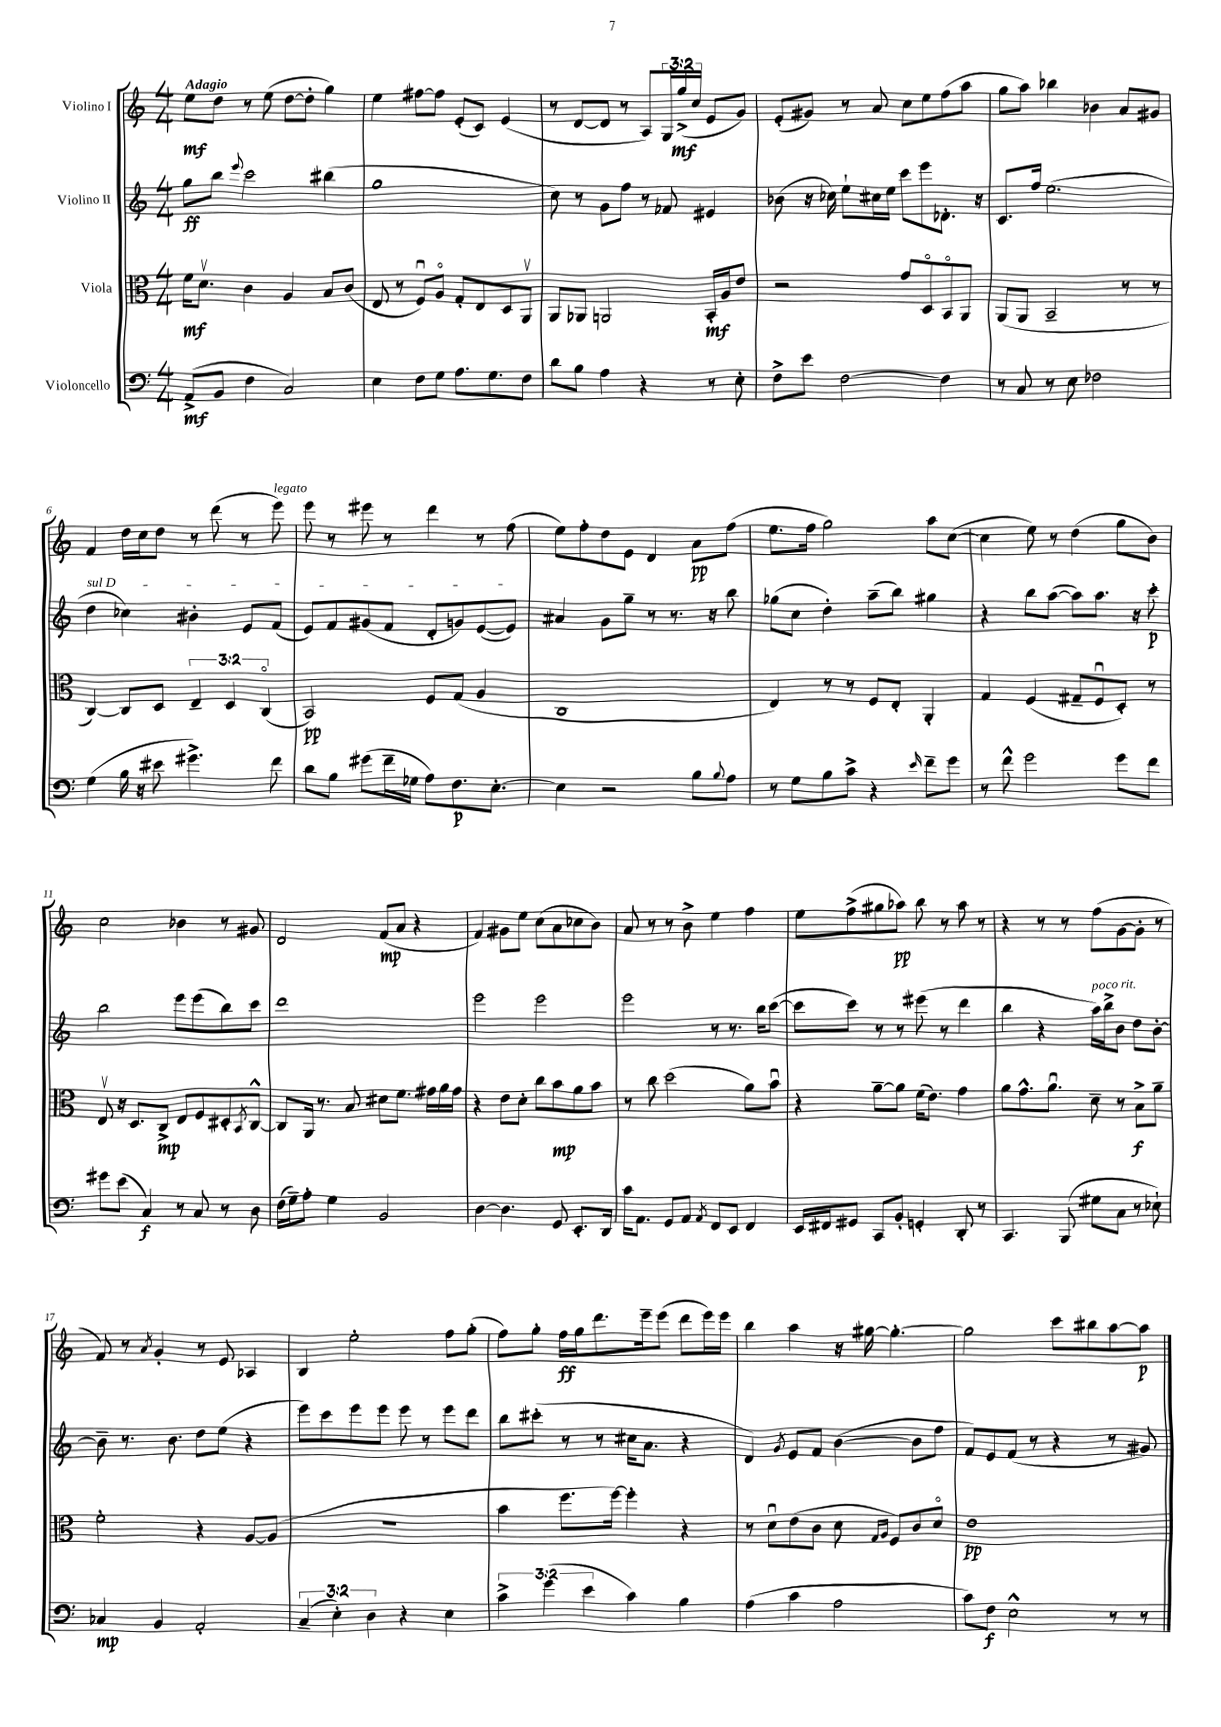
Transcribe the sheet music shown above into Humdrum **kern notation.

**kern	**kern	**kern	**kern
*staff4	*staff3	*staff2	*staff1
*clefF4	*clefC3	*clefG2	*clefG2
*k[]	*k[]	*k[]	*k[]
*M4/4	*M4/4	*M4/4	*M4/4
(8AA^/L	16f\LK	8gg\L	8ee\L
.	8.dv\J	.	.
8BB/J	.	8bb\J	8dd\J
.	.	8qqeee/	.
4F\	4c\	2ccc\	8r
.	.	.	(8ee\
2C/)	4A/	.	[8dd\L
.	.	.	8dd'\]J
.	8B/L	(4bb#\	4gg\)
.	(8c/J	.	.
=	=	=	=
4E\	8E/	1gg	4ee\
.	8r	.	.
8F\L	8Fu/L)	.	[8ff#\L
8G\J	8Ao/J	.	8ff#\]J
8.A\L	8G'/L	.	(8e'/L
.	8E/	.	8c/J)
8.G\	.	.	.
.	8D/	.	(4e/
8F\J	8AAv/J	.	.
=	=	=	=
8d\L	8AA/L	8cc\)	8r
8B\J	8AA-/J	8r	[8d/L
4A\	2AA/	8g\L	8d/]J
.	.	8ff\J	8r
4r	.	8r	8A/L)
.	.	8f-/	24G/L
.	.	.	(24gg^/
.	.	.	24cc/JJ
8r	16BB'/LL	4e#/	8e/L
.	16A/J	.	.
8E'\	8e/J	.	8g/J)
=	=	=	=
8F^\L	2r	(8b-\	(8e'/L
8e\J	.	16r	8g#/J)
.	.	16cc-\)	.
[2F\	.	8ee`\L	8r
.	.	16cc#\L	8a/
.	.	16ee\JJ	.
.	8g/L	8ccc\L	8cc\L
.	8Do/	8eee\	8ee\
4F\]	8BBo/	8.d-'\J	(8ff\
.	8AA/J	.	8aa\J
.	.	16r	.
=	=	=	=
8r	(8AA/L	8.c/L	8gg\L
8C/	8AA/J	.	8aa\J)
.	.	16ff/Jk	.
8r	2BB~/	(2.ee\	4bb-\
8E\	.	.	.
2F-\	.	.	4b-\
.	8r	.	8a/L
.	8r	.	8g#/J
=	=	=	=
(4G\	[4C/)	4dd\	4f/
16B\	8C/]L	4cc-\)	16dd\LL
16r	.	.	16cc\J
8e#\	8D/J	.	8dd\J
4.g#^\)	6E~/	4b#'\	8r
.	.	.	(8ddd\
.	6D/	.	.
.	.	8e/L	8r
.	(6Co/	.	.
8f\	.	(8f/J	8eee\)
=	=	=	=
8d\L	2BB/)	8e/L)	8eee\
8B\J	.	8f/	8r
(8g#\L	.	(8g#/	8eee#\
16f~\L	.	8f/J	8r
16G-\JJ	.	.	.
8A\L)	8F/L	8d'/L	4ddd\
8.F\	(8G/J	8g/)	.
.	4A/	([8e/	8r
[8.E'\J	.	.	.
.	.	8e/]J)	(8ff\
=	=	=	=
4E\]	1C	4a#/	8ee\L)
.	.	.	8ff'\
2r	.	8g\L	8dd\
.	.	8gg~\J	8e\J
.	.	8r	4d/
.	.	8.r	.
8B\L	.	.	8a\L
.	.	16r	.
8qqB/	.	.	.
8A\J	.	8bb\	(8ff\J
=	=	=	=
8r	4E/)	(8gg-\L	8.ee\L
8G\L	.	8cc\J	.
.	.	.	16ff\Jk
8B\	8r	4dd'\)	2gg\)
8c^\J	8r	.	.
4r	8F/L	(8aa~\L	.
.	8E'/J	8bb\J)	.
16qqe/	.	.	.
8f~\L	4AA'/	4gg#\	8aa\L
8g\J	.	.	([8cc\J
=	=	=	=
8r	4G/	4r	4cc\]
8f^^\	.	.	.
2g\	(4F/	8bb\L	8ee\)
.	.	([8aa\J	8r
.	8G#~/L	8aa\]L)	(4dd\
.	8Fu/	8.aa\J	.
8g\L	8D'/J)	.	8gg\L
.	.	16r	.
8f\J	8r	8ccc'\	8b\J)
=	=	=	=
8g#\L	8Ev/	2bb\	2cc\
(8e\J	16r	.	.
.	8.D/L	.	.
4C/)	.	.	.
.	8C^/J	.	.
8r	8E/L	8eee\L	4b-\
8C/	8F/	(8eee\	.
8r	8D#'/	8bb\)	8r
.	8qBB/	.	.
8D\	[8C^^/J	8ccc\J	8g#/
=	=	=	=
(16F\LL	8C/]L	1ddd	2d/
16G~\J)	.	.	.
8A'\J	16AA/Jk	.	.
.	8.r	.	.
4G\	.	.	.
.	8B/	.	.
2BB/	8d#\L	.	(8f/L
.	8.f\J	.	8a/J
.	.	.	4r
.	16g#\LL	.	.
.	16a\	.	.
.	16g#\JJ	.	.
=	=	=	=
[4D\	4r	2eee\	4f/)
4.D\]	8e\L	.	8g#\L
.	8d'\J	.	8ee\J
.	8cc\L	2eee\	(8cc\L
8GG/	8b\	.	8a\
8.EE'/L	8a\	.	8cc-\
.	8b\J	.	8b\J)
16DD/Jk	.	.	.
=	=	=	=
16c\LK	8r	2eee\	8a/
8.AA\J	.	.	.
.	8cc\	.	8r
8GG/L	(2dd\	.	8r
8AA/J	.	.	8b^\
8qAA/	.	.	.
8FF/L	.	8r	4ee\
8EE/J	.	8.r	.
4FF/	8a\L)	.	4ff\
.	.	16bb\LK	.
.	8bu\J	([8ccc\J	.
=	=	=	=
16EE/LL	4r	8ccc\]L	8ee\L
16FF#/J	.	.	.
8GG#/J	.	8ccc\J)	(8ff^\
8CC/L	[8a~\L	8r	8gg#\
8BB'/J	8a\]J	8r	8aa-\J)
4GG'/	(16f\LK	(8eee#\	8bb\
.	8.e\J)	.	.
.	.	8r	8r
8DD'/	4g\	4ddd\	8aa-\
8r	.	.	8r
=	=	=	=
4.CC/	8a\L	4bb\	4r
.	8.g^^\	.	.
.	.	4r	8r
.	8.au\J	.	.
(8BBB/	.	.	8r
8G#\L	8d~\	16aa\LL)	(8ff\L
.	.	16bb^\J	.
8C\J	8r	8b\J	[8g\
8r	8B^\L	8dd\L	8g'\]J
8E-`\)	8a~\J	[8b'\J	8r
=	=	=	=
4C-/	2f'\	8b~\]	8f/)
.	.	8.r	8r
.	.	.	8qa/
4BB/	.	.	4g'/
.	.	8.b\	.
2AA'/	4r	8dd\L	8r
.	.	(8ee\J	8e/
.	[8A/L	4r	4A-/
.	(8A/]J	.	.
=	=	=	=
(6C~/	1r	8eee\L)	4B/
.	.	8ccc\	.
6E'\)	.	.	.
.	.	8eee\	2ee'\
6D\	.	.	.
.	.	8eee\J	.
4r	.	8eee\	.
.	.	8r	.
4E\	.	8eee\L	8ff\L
.	.	8ddd\J	(8gg'\J
=	=	=	=
6c^\	4b\	8bb\L	8ff\L)
.	.	(8ccc#'\J	8gg'\J
(6g\	.	.	.
.	8.ff\L	8r	16ff\LL
.	.	.	16gg\J
6e\	.	.	.
.	.	8r	8.ddd\
.	[16ff\Jk)	.	.
4c\)	4ff'\]	16cc#\LK	.
.	.	8.a\J	16eee~\k
.	.	.	(8eee\J
4B\	4r	4r	8ddd\L
.	.	.	16eee\L)
.	.	.	16eee\JJ
=	=	=	=
(4A\	8r	4d/)	4bb\
.	8du\L	.	.
.	.	8qg/	.
4c\	(8e\	8e/L	4aa\
.	8c\J	8f/J	.
2A\	8d\	([4b\	16r
.	.	.	[16gg#\
.	16qqG/LL	.	.
.	16qqA/JJ	.	.
.	8F/L)	.	4.gg#'\_
.	8c/	8b\]L	.
.	8do/J	8ff\J	.
=	=	=	=
8c\L)	1e	8f/L)	2gg#\]
8F\J	.	8e/	.
2E^^\	.	(8f/J	.
.	.	8r	.
.	.	4r	8ccc\L
.	.	.	8bb#\
8r	.	8r	[8aa\
8r	.	8g#/)	8aa\]J
==	==	==	==
*-	*-	*-	*-
